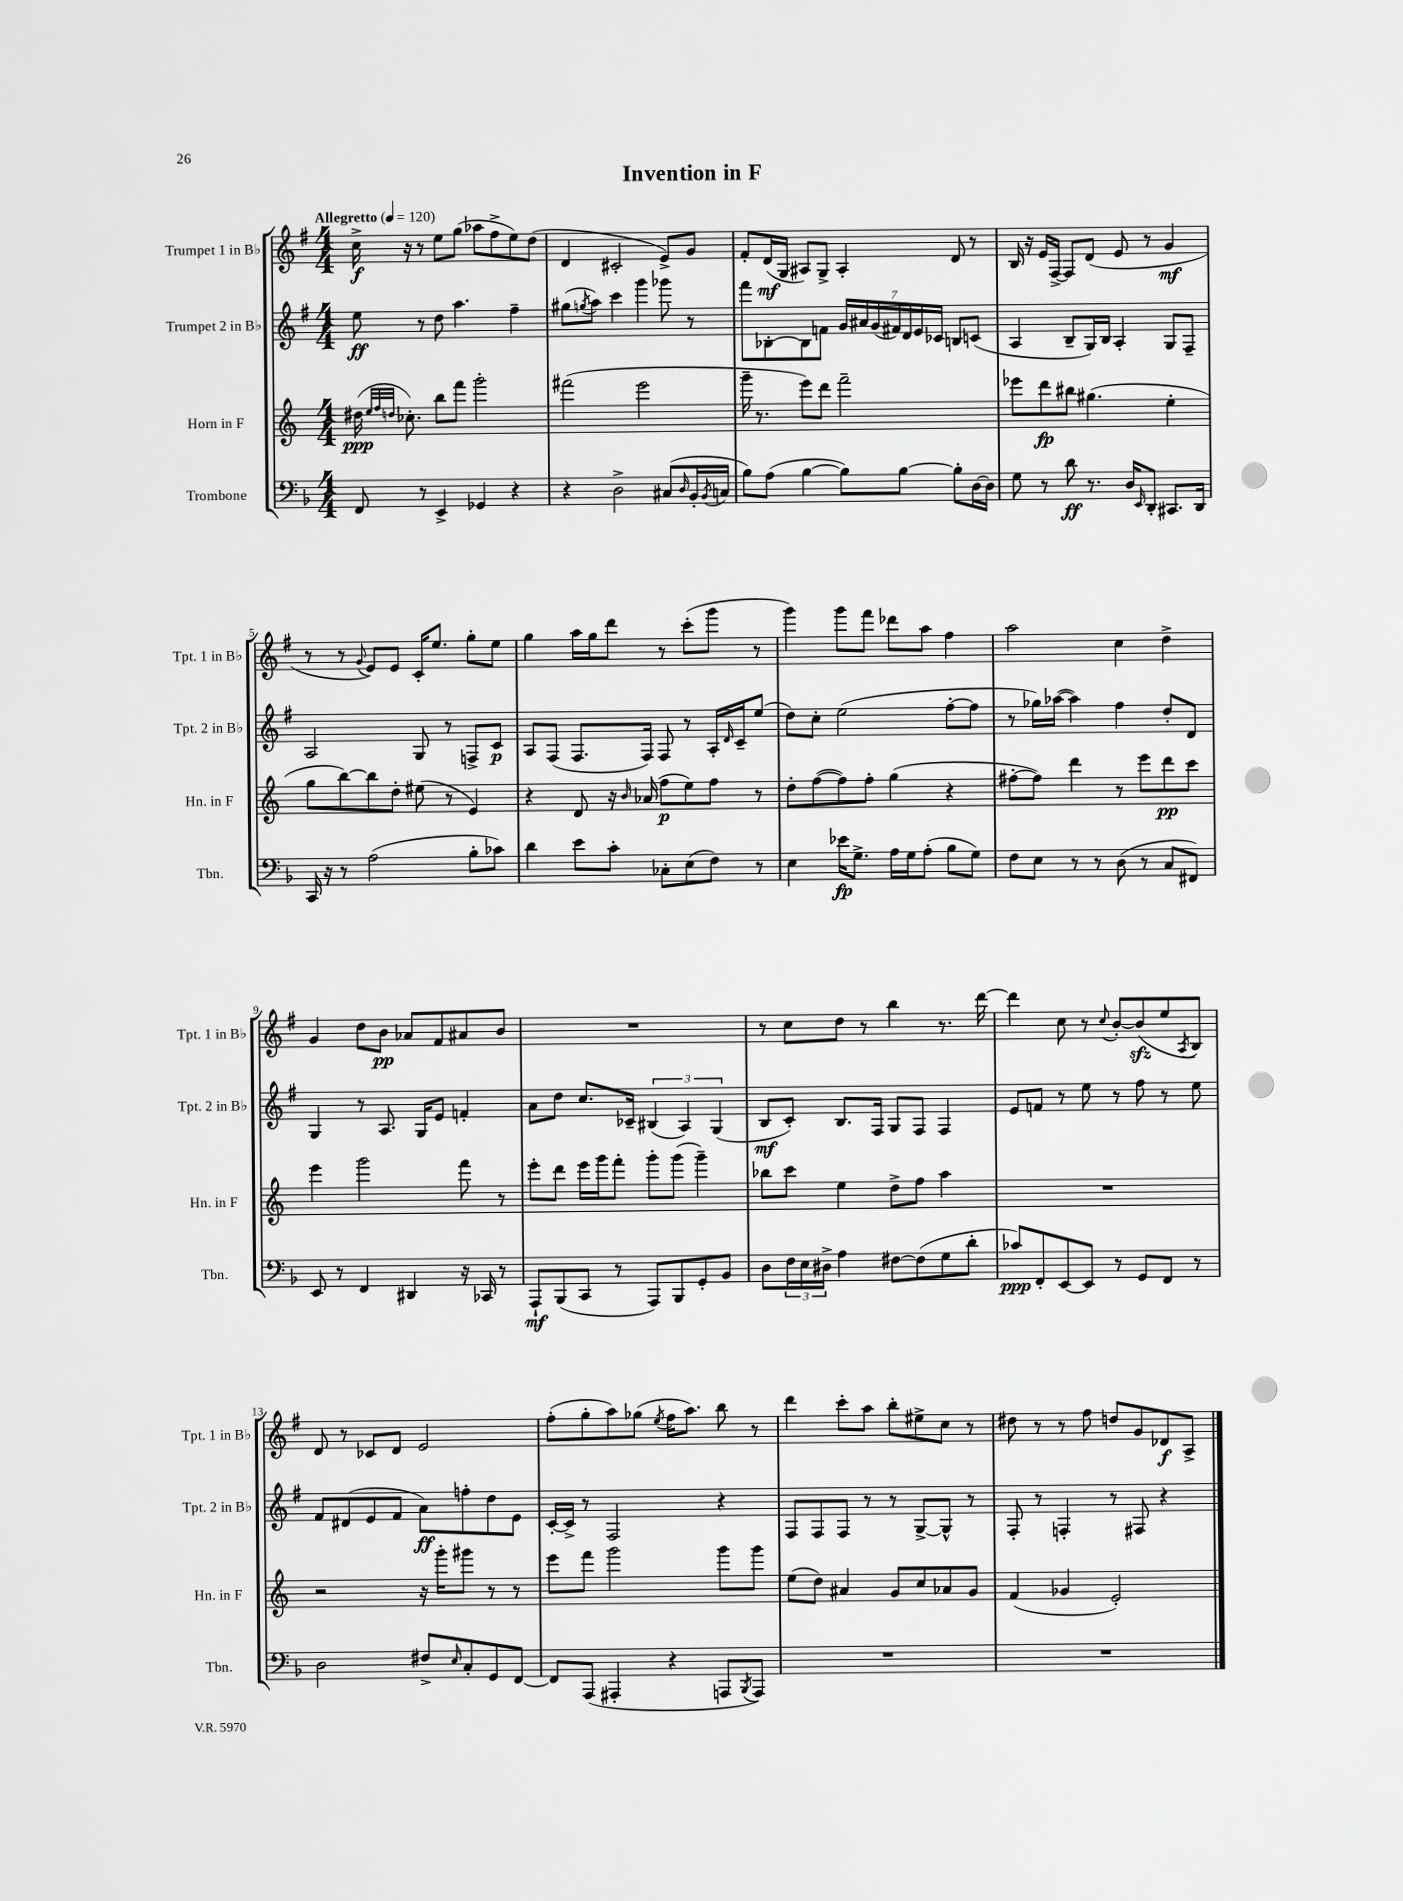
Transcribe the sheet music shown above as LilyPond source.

\header { title = "Invention in F" }
<<
\new StaffGroup <<
\new Staff = "s0" \with { instrumentName = "Trumpet 1 in Bb" shortInstrumentName = "Tpt. 1 in Bb" } {
    \clef treble \key g \major \numericTimeSignature \time 4/4 \tempo "Allegretto" 4 = 120
    c''16->\f r16 r8 e''8 g''8( aes''8 fis''8-> e''8) d''8( |
    d'4 cis'2-. e'8->) g'8 |
    fis'8-. d'16\mf( g16 ais8) g8-> ais4-. d'8 r8 |
    b16 r16 e'16 fis16~-> fis8 d'8( e'8 r8 g'4\mf |
    r8 r8 \appoggiatura { g'8 } e'8) e'8 c'16-. e''8. g''8-. e''8 |
    g''4 a''16 g''16 d'''8 r8 c'''8-.( g'''8 r8 |
    g'''4) g'''8 fis'''8 des'''8 a''8 fis''4 |
    a''2 c''4 d''4-> |
    g'4 d''8 b'8\pp aes'8 fis'8 ais'8 b'8 |
    R1 |
    r8 c''8 d''8 r8 b''4 r8. d'''16~ |
    d'''4 c''8 r8 \appoggiatura { c''8 } b'8~-. b'8\sfz( e''8 \acciaccatura { a8 } b8) |
    d'8 r8 ces'8 d'8 e'2 |
    fis''8-.( g''8-. a''8) ges''8( \acciaccatura { e''8 } fis''16 a''8.) b''8 r8 |
    d'''4 c'''8-. a''8 b''8-. eis''8-> c''8 r8 |
    dis''8 r8 r8 fis''8 d''8 g'8 des'8\f a8-> \bar "|." |
}
\new Staff = "s1" \with { instrumentName = "Trumpet 2 in Bb" shortInstrumentName = "Tpt. 2 in Bb" } {
    \clef treble \key g \major \numericTimeSignature \time 4/4
    e''8\ff r8 d''8 a''4. fis''4-- |
    gis''8( \acciaccatura { g''8 } a''8) c'''4 g'''4 ges'''8 r8 |
    fis'''8 bes8~-. bes8 f'8 \tuplet 7/4 { g'16 ais'16 g'16( fis'16) d'16 e'16 ces'16 } b8 c'8( |
    a4 b8-- g16) b16 a4-. g8 fis8-- |
    a2 g8 r8 f8-> c'8\p |
    a8 fis8( fis8. fis16) fis8 r8 a16-. \grace { d'16 } c'16-- e''8( |
    d''8) c''8-. e''2( fis''8~-. fis''8 |
    r8 ges''16) aes''16~( aes''4) fis''4 d''8-. d'8 |
    g4 r8 a8. g16 e'8 f'4-. |
    a'8 d''8 c''8. ces'16-- \tuplet 3/2 { bis4( a4) g4( } |
    b8\mf c'8-.) b8. fis16 g8 fis8 fis4 |
    e'8 f'8 r8 e''8 r8 fis''8 r8 e''8 |
    fis'8 dis'8( e'8 fis'8 a'8\ff) f''8-. d''8 e'8 |
    c'16~-. c'16-> r8 fis2 r4 |
    fis8 fis8 fis8 r8 r8 g8~-> g8-^ r8 |
    fis8-. r8 f4-. r8 fis8 r4 \bar "|." |
}
\new Staff = "s2" \with { instrumentName = "Horn in F" shortInstrumentName = "Hn. in F" } {
    \clef treble \key c \major \numericTimeSignature \time 4/4
    dis''16\ppp( \grace { e''32 f''32 d''32 } ces''8.-.) b''8 f'''8 g'''2-. |
    fis'''2( e'''2 |
    g'''16-- r8. e'''8) d'''8 f'''2-- |
    ees'''8 d'''8\fp bis''8 gis''4.( e''4-. |
    g''8 b''8~) b''8 d''8-. eis''8( r8 e'4) |
    r4 d'8 r16 \grace { b'16 } aes'16( f''8\p e''8) f''8 r8 |
    d''8-. f''8~( f''8) f''8-. g''4( r4 |
    fis''8~-. fis''8) d'''4 r8 e'''8 d'''8\pp c'''8 |
    e'''4 g'''2 f'''8 r8 |
    e'''8-. d'''8 e'''16 g'''16 f'''8-. g'''8-. g'''8( g'''4--) |
    bes''8 c'''8 e''4 d''8-> f''8 a''4 |
    R1 |
    r2 r16 g'''16-. gis'''8 r8 r8 |
    e'''8 f'''8 g'''2 g'''8 g'''8 |
    e''8( d''8) ais'4 g'8 c''8 aes'8 g'8 |
    f'4( ges'4 e'2-.) \bar "|." |
}
\new Staff = "s3" \with { instrumentName = "Trombone" shortInstrumentName = "Tbn." } {
    \clef bass \key f \major \numericTimeSignature \time 4/4
    f,8 r8 e,4-> ges,4 r4 |
    r4 d2-> cis8( \grace { d16 } bes,16-. \acciaccatura { bes,8 } c16 |
    bes8) a8( bes4~ bes8) bes8~ bes8-. d16~ d16 |
    g8 r8 d'8\ff r8. d16 \grace { e,16 } d,8-. cis,8. d,16 |
    c,16 r16 r8 a2( bes8-. ces'8) |
    d'4 e'8 c'8-. ces8-. e8( f8) r8 |
    e4 ees'16\fp g8.-> a16 g16 a8-.( bes8 g8) |
    f8 e8 r8 r8 d8( r8 c8 fis,8) |
    e,8 r8 f,4 dis,4 r16 ces,16 r8 |
    a,,8-!\mf bes,,8( c,8 r8 a,,8) bes,,8 g,8-. bes,8 |
    d8 \tuplet 3/2 { f16 e16 dis16-> } a4 fis8~ fis8( g8 d'8-. |
    ces'8\ppp) f,8-. e,8~ e,8 r8 g,8 f,8 r8 |
    d2 fis8-> \grace { e16 } c8-. g,8 f,8~ |
    f,8 a,,8( ais,,4-. r4 a,,8 \acciaccatura { bes,,8 } a,,8) |
    R1 |
    R1 \bar "|." |
}
>>
>>
